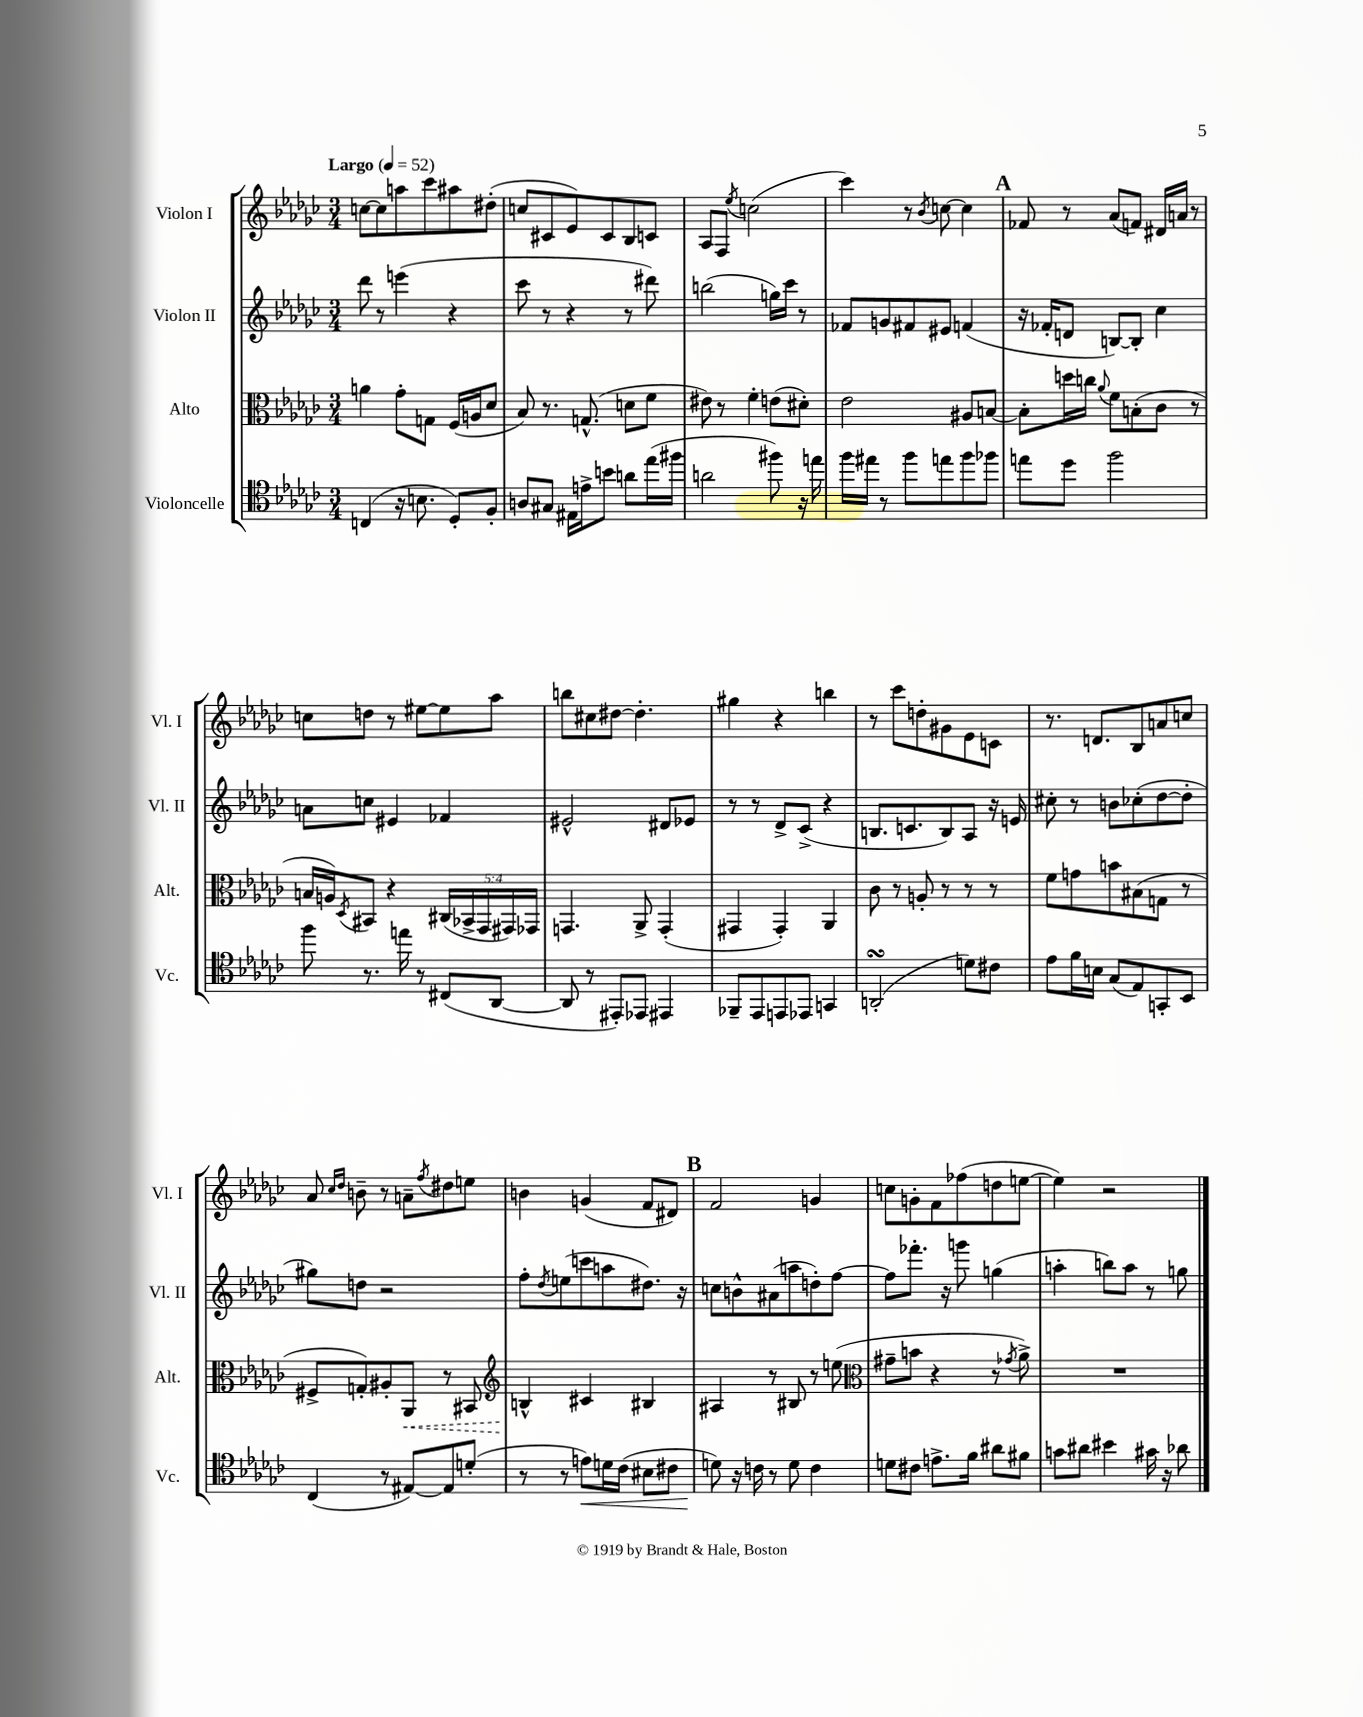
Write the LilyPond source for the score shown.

<<
\new StaffGroup <<
\new Staff = "s0" \with { instrumentName = "Violon I" shortInstrumentName = "Vl. I" } {
    \clef treble \key ges \major \numericTimeSignature \time 3/4 \tempo "Largo" 4 = 52
    c''8~ c''8 a''8 ces'''8 ais''8 dis''8-.( |
    c''8 cis'8 ees'8) cis'8 bes8 c'8 |
    aes8 f8 \acciaccatura { ees''8 } c''2( |
    ces'''4) r8 \acciaccatura { bes'8 } c''8~ c''4 |
    \mark \markup { \bold "A" } fes'8 r8 aes'8( f'8) dis'16 a'16 r8 |
    c''8 d''8 r8 eis''8~ eis''8 aes''8 |
    b''8 cis''8 dis''8~ dis''4.-. |
    gis''4 r4 b''4 |
    r8 ces'''8 d''8-. gis'8 ees'8 c'8 |
    r8. d'8. bes8 a'8 c''8 |
    aes'8 \grace { ces''16 des''16 } b'8-- r8 a'8-- \acciaccatura { f''8 } dis''8 e''8 |
    b'4 g'4( f'8 dis'8) |
    \mark \markup { \bold "B" } f'2 g'4 |
    c''8 g'8-. f'8 fes''8( d''8 e''8~ |
    e''4) r2 \bar "|." |
}
\new Staff = "s1" \with { instrumentName = "Violon II" shortInstrumentName = "Vl. II" } {
    \clef treble \key ges \major \numericTimeSignature \time 3/4
    des'''8 r8 e'''4( r4 |
    ces'''8 r8 r4 r8 dis'''8) |
    b''2( g''16) ces'''16 r8 |
    fes'8 g'8 fis'8 eis'8 f'4( |
    \mark \markup { \bold "A" } r16 fes'16-. d'8 b8~) b8-. ces''4 |
    a'8 c''8 eis'4 fes'4 |
    eis'2-^ dis'8 ees'8 |
    r8 r8 des'8-> ces'8->( r4 |
    b8. c'8. b8) aes8 r16 e'16 |
    cis''8-. r8 b'8 ces''8-.( des''8~ des''8-. |
    gis''8) d''8 r2 |
    f''8-. \acciaccatura { des''8 } e''8( c'''8 a''8 dis''8.) r16 |
    \mark \markup { \bold "B" } c''8 b'8-^ ais'8( a''8 d''8-.) f''8~ |
    f''8 fes'''8.-. r16 g'''8 g''4( |
    a''4-. b''8) a''8 r8 g''8 \bar "|." |
}
\new Staff = "s2" \with { instrumentName = "Alto" shortInstrumentName = "Alt." } {
    \clef alto \key ges \major \numericTimeSignature \time 3/4 \override Staff.TupletNumber.text = #tuplet-number::calc-fraction-text
    a'4 ges'8-. g8 f16( a16 des'8 |
    bes8) r8. g8.-^( d'8 f'8 |
    eis'8) r8 f'4-. e'8( dis'8-.) |
    ees'2 ais8 b8~ |
    \mark \markup { \bold "A" } b8-. d''16 c''16 \appoggiatura { aes'8 } f'8 b8-.( ces'8 r8 |
    b16 a16) \acciaccatura { des8 } bis,8 r4 \tuplet 5/4 { cis16( bes,16-> ges,16 gis,16) ges,16 } |
    g,4. aes,8-> g,4-.( |
    gis,4 gis,4-.) aes,4 |
    ces'8 r8 a8-. r8 r8 r8 |
    f'8 g'8 b'8 bis8( g8 r8 |
    fis8-> g8-.) ais8-. \once \override Hairpin.style = #'dashed-line aes,8\< r8 bis,8 |
    \clef treble b4-^\! cis'4 bis4 |
    \mark \markup { \bold "B" } ais4 r8 bis8 r8 e''8( |
    \clef alto gis'8-- b'8 r4 r8 \acciaccatura { ges'8 } aes'8->) |
    R2. \bar "|." |
}
\new Staff = "s3" \with { instrumentName = "Violoncelle" shortInstrumentName = "Vc." } {
    \clef tenor \key ges \major \numericTimeSignature \time 3/4
    c4( r16 b8. des8-.) f8-. |
    a8 gis8 eis16 e'16-> b'8 a'8 ees''16( fis''16 |
    a'2 fis''8) r16 e''16 |
    f''16 eis''16 r8 f''8 e''8 f''8 fes''8 |
    \mark \markup { \bold "A" } e''8 des''8 f''2 |
    f''8 r8. e''16 r8 cis8( aes,8~ |
    aes,8 r8 eis,8-.) ees,8 eis,4 |
    fes,8-- ees,8 e,8 ees,8 g,4 |
    a,2-.\turn( d'8) cis'8 |
    ees'8 f'16 b16 ges8( ees8) g,8-. bes,8 |
    ces4( r8 eis8~) eis8 d'8-.( |
    r8 r8 e'8\<) d'16 ces'16( bis8 cis'8 |
    \mark \markup { \bold "B" } d'8\!) r16 c'16 r8 d'8 c'4 |
    d'8 cis'8 e'8.-> f'16 ais'8 fis'8 |
    g'8 ais'8 bis'4 gis'16 r16 aes'8 \bar "|." |
}
>>
>>
\layout { \context { \Score \remove "Bar_number_engraver" } }
